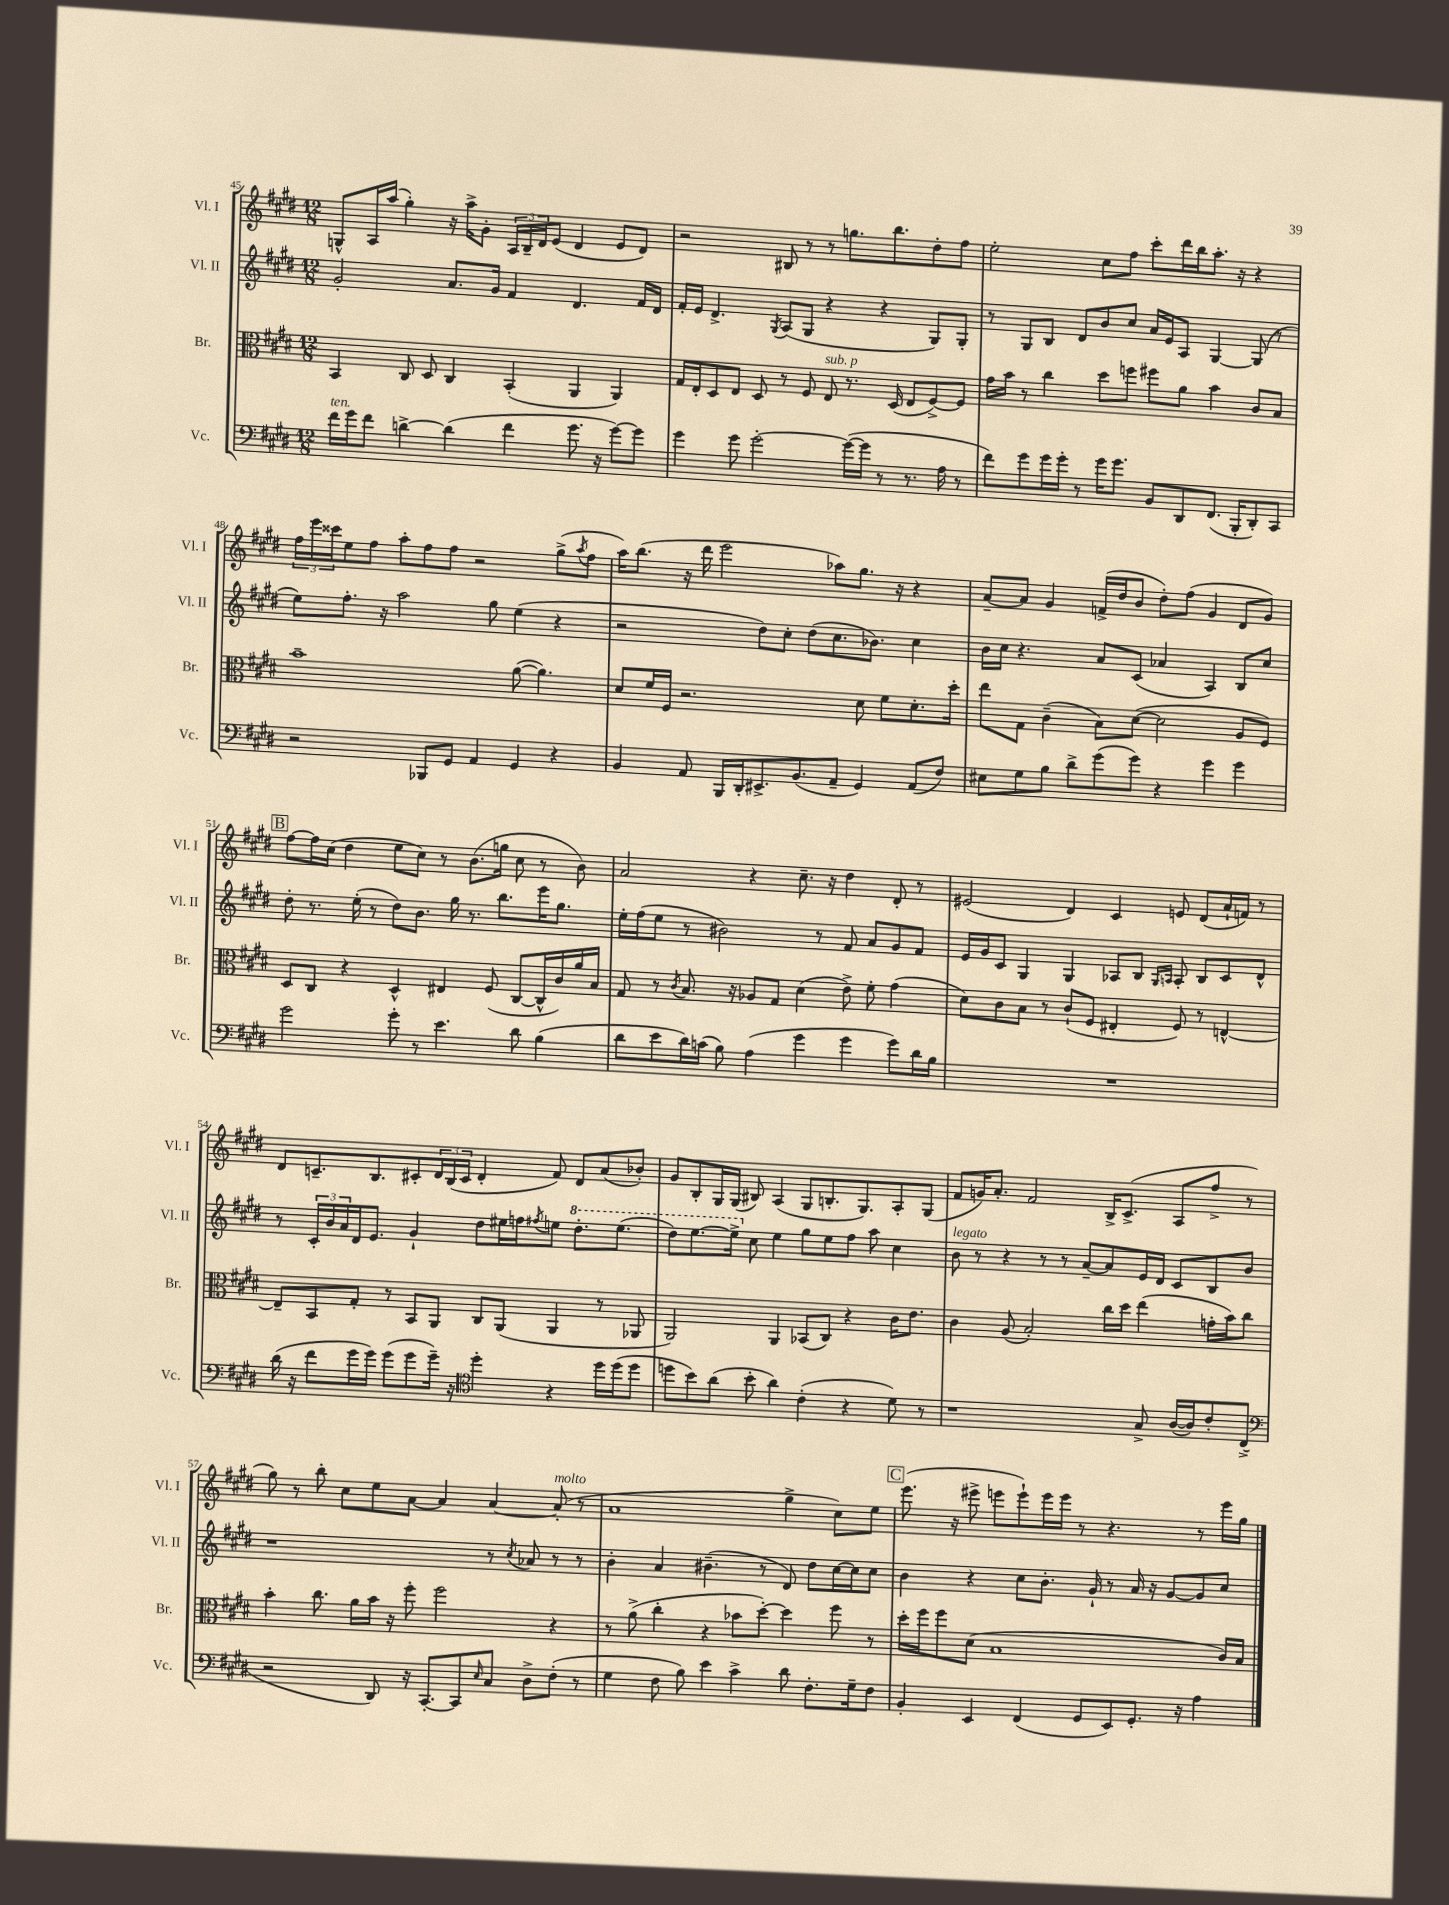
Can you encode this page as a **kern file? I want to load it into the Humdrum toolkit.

**kern	**kern	**kern	**kern
*part4	*part3	*part2	*part1
*staff4	*staff3	*staff2	*staff1
*I"Vc.	*I"Br.	*I"Vl. II	*I"Vl. I
*I'Vc.	*I'Br.	*I'Vl. II	*I'Vl. I
*clefF4	*clefC3	*clefG2	*clefG2
*k[f#c#g#d#]	*k[f#c#g#d#]	*k[f#c#g#d#]	*k[f#c#g#d#]
*M12/8	*M12/8	*M12/8	*M12/8
=45	=45	=45	=45
!LO:TX:a:i:t=ten.	!	!	!
16f#\LL	4BB/	2g#'/	8Gn^^/L
16g#\J	.	.	.
8f#\J	.	.	16A/L
.	.	.	(16aa/JJ
[4dn^\	8C#/	.	4gg#'\)
.	8D#/	.	.
(4d\]	4C#/	8.a/L	16r
.	.	.	16aa^\KL
.	.	.	8g#'\J
.	.	16g#/Jk	.
4f#\	(4BB'/	4f#/	24A/LL
.	.	.	24B~/
.	.	.	24d#/J
.	.	.	(8e/J
8.g#\	4AA/	4.d#/	4d#/
16r	.	.	.
[8g#\L)	4AA/)	.	8e/L
8g#\J]	.	16f#/LL	8d#/J)
.	.	16d#/JJ	.
=46	=46	=46	=46
4g#\	16G#/LL	16f#'/LL	2r
.	16E'/J	16e/JJ	.
.	8D#/	4.d#^/	.
8g#\	8E/J	.	.
[2g#'\	8D#/	.	.
.	.	8qG#/	.
.	8r	(8A/L	8B#X/
.	8F#/	8G#/J	8r
!	!LO:TX:a:i:t=sub. p	!	!
.	8E/	4r	8r
(16g#\LL_	8.r	.	8.ggn\L
16g#\JJ]	.	.	.
8r	.	4r	.
.	(16D#/	.	8.bb\
8.r	8E/L	.	.
.	[8F#^/)	8G#/L)	8dd#'\
16A\	.	.	.
8r	8F#/J]	8G#'/J	8ff#\J
=47	=47	=47	=47
8f#\L)	16g#\LL	8r	2ee'\
.	16b\JJ	.	.
8g#\	8r	8G#/L	.
16g#\L	4cc#\	8B/J	.
16g#'\JJ	.	.	.
8r	.	8d#/L	.
16g#\KL	8dd#\L	8b/	8cc#\L
8.g#\J	.	.	.
.	8ffn\J	8cc#/J	8ff#\J
8BB/L	8ff#X\L	16a/LL	8ccc#'\L
.	.	16e/J	.
8DD#/	8a\J	8A/J	16ddd#\L
.	.	.	16bb\J
(8.FF#/J	4b\	[4G#/	8.aa'\J
16BBB'/KL	.	.	16r
8DD#'/)	8c#/L	(8G#/]	4r
8CC#/J	8B/J	8r	.
!!LO:LB:g=z
=48	=48	=48	=48
2r	1b~	8ee\L)	24ff#\LL
.	.	.	24eee\
.	.	.	24ccc##X\J
.	.	8.ff#'\J	8ee\
.	.	.	8ff#\J
.	.	16r	.
.	.	2aa\	8aa'\L
8BBB-X/L	.	.	8ff#\
8GG#/J	.	.	8ff#\J
4AA/	.	.	2r
.	.	8gg#\	.
4GG#/	([8a\	(4ee\	.
.	4.a\])	.	.
4r	.	4r	(8gg#^\L
.	.	.	8qaa/
.	.	.	8ff#\J
=49	=49	=49	=49
4BB/	8d#/L	2r	16aa\KL)
.	.	.	(8.bb\J
.	16f#/L	.	.
.	16F#/JJ	.	.
8AA/	2.r	.	16r
.	.	.	16ddd#\
16BBB/LL	.	.	2eee\
16DD#'/J	.	.	.
8.EE#X^/	.	8dd#\L)	.
.	.	8cc#'\J	.
(8.BB/	.	.	.
.	.	(8dd#\L	.
8AA~/J	.	8.cc#\	8aa-X\L)
4GG#/)	8d#\	.	8.gg#\J
.	.	8.b-X\J)	.
.	8f#\L	.	.
.	.	.	16r
(8AA/L	8.d#'\	4cc#\	4r
8F#/J)	.	.	.
.	16dd#'\Jk	.	.
=50	=50	=50	=50
8E#X\L	8ee\L	16b\LL	[8a~/L
.	.	16cc#\JJ	.
8G#\	8G#\J	4.r	8a/J]
8B\J	(4c#~\	.	4g#/
8d#^\L	.	.	.
(8g#\	8B\L)	8a/L	(16fn^/LL
.	.	.	16dd#/J
8g#\J)	([8d#\J	(8c#/J	8b/J
4r	2d#\]	4a-X/	8dd#'\L)
.	.	.	(8ff#\J
4g#\	.	4A/)	4g#/
4g#\	8A/L	8B/L	8d#/L
.	8F#/J)	8cc#/J	8g#/J)
!!LO:LB:g=z
!!LO:REH:place=s1:t=B
=51	=51	=51	=51
2g#\	8D#/L	8dd#'\	[8ff#\L
.	8C#/J	8.r	16ff#\L]
.	.	.	(16cc#\JJ
.	4r	.	4dd#\
.	.	(16ee'\	.
.	.	8r	.
8g#'\	4D#^^/	8dd#\L)	8ee\L
8r	.	8.b\J	8cc#\J)
4.e\	4E#X/	.	8r
.	.	16gg#\	.
.	.	8.r	(8.b\L
.	(8F#/	.	.
.	.	8.bb\L	16ggn\Jk
8d#\	[8C#/L	.	8cc#\
(4B\	16C#^^/L]	16eee\K	8r
.	16c#/)	8.gg#\J	.
.	16a/	.	8b\)
.	16B/JJ	.	.
=52	=52	=52	=52
8d#\L	8G#/	16ee'\LL	2a/
.	.	(16ff#\J	.
8e\	8r	8ee\J	.
.	8qc#/	.	.
16d#\L)	8.B/	8r	.
(16cn\JJ	.	.	.
8B\)	.	2b#X\)	.
.	16r	.	.
(4A\	8A-X/L	.	4r
.	8G#/J	.	.
4g#\	(4d#\	.	8.cc#~\
.	.	8r	.
.	.	.	16r
4g#\	8e^\)	8f#/	4dd#\
.	8f#'\	8a/L	.
8g#\L)	(4g#\	8g#/	8d#'/
16d#\L	.	8f#/J	8r
16B\JJ	.	.	.
=53	=53	=53	=53
1.r	8d#\L)	16e/LL	(2e#X/
.	.	16g#/J	.
.	8c#\	8c#/J	.
.	8B\J	4G#/	.
.	8r	.	.
.	(8c#`/L	4G#/	4d#/)
.	8F#/J	.	.
.	4E#X'/	8A-X/L	4c#/
.	.	8B/J	.
.	.	16qqG#/LL	.
.	.	16qqAn/JJ	.
.	8F#/)	8A'/	8en/
.	8r	8B/L	(8d#/L
.	[4En^^/	8c#/	16a`/L
.	.	.	16fn/JJ)
.	.	8d#^^/J	8r
!!LO:LB:g=z
=54	=54	=54	=54
(16d#\	8E~/L]	8r	8d#/L
16r	.	.	.
8f#\L	8BB/	24c#'/LL	8.cn~/
.	.	24b/	.
.	.	24a/	.
16g#\L	8G#'/J	16d#/J	.
16g#\JJ)	.	8.e/J	8.B/
(8g#\L	8r	.	.
8g#\	8BB/L	4g#`/	8c#X'/
16g#~\Jk)	8AA/J	.	24d#/L
.	.	.	(24B/
16r	.	.	.
.	.	.	24c#/JJ
*clefC4	*	*	*
4dd#'\	8C#/L	8dd#\L	4d#'/
.	(8AA/J	16ee#X\L	.
.	.	16ffn\J	.
.	.	8qff#X/	.
4r	4AA/	8een\J	8f#/)
*	*	*8va	*
.	.	8.ddd#'\L	8d#/L
16dd#\LL	8r	.	(8a/
(16dd#\J	.	(8.eee\J	.
8dd#\J	8AA-X/	.	8b-X'/J)
=55	=55	=55	=55
8ddn\L	2AA/)	8ddd#\L)	8g#/L
8b\)	.	[8.eee\	8B'/
(8a\J	.	.	16G#/L
.	.	16eee^\Jk]	(16G#/JJ
*	*	*X8va	*
8b'\	.	8cc#\	8B#X/)
4a\)	4AA/	4ee\	(4A/
(4c#'\	(8BB-X/L	8gg#\L	8G#/L
.	8C#/J)	8ee\	8.Bn'/
4r	4r	8ff#\J	.
.	.	.	8.G#/)
.	.	8aa\	.
8d#\)	16c#\KL	4cc#\	8A'/
.	8.e\J	.	.
8r	.	.	(8G#/J
=56	=56	=56	=56
!	!	!LO:TX:a:i:t=legato	!
1r	4c#\	8b\	8f#/L
.	.	8r	16gn/K)
.	.	.	8.a'/J
.	(8A/	4r	.
.	2B'/)	.	2f#/
.	.	8r	.
.	.	8r	.
.	.	[8a~/L	.
.	16cc#\LL	8a/]	16B^/KL
.	16dd#\JJ	.	(8.c#^/J
8G#^/	(4ee\	16e/L	.
.	.	16d#/JJ	.
([16A/LL	.	8c#/L	8A/L
16A/J])	.	.	.
8c#'/	16gn'\LL	8B/	8ff#^/J
.	16b\J)	.	.
(8C#^/J	8cc#\J	8b/J	8r
!!LO:LB:g=z
=57	=57	=57	=57
*clefF4	*	*	*
2r	4b'\	1r	8gg#\)
.	.	.	8r
.	8.cc#\	.	8bb'\
.	.	.	8cc#\L
.	16a\LL	.	.
8DD#/)	16b\JJ	.	8ee\
.	16r	.	.
16r	8ff#'\	.	[8a\J
[8.CC#'/L	.	.	.
.	2ff#\	.	4a/]
8CC#/]	.	.	.
16qqE/	.	.	.
8C#/J	.	8r	[4a/
.	.	8qcc#/	.
8D#^\L	.	8a-X/	.
!	!	!	!LO:TX:a:i:t=molto
(8F#'\J	4r	8r	(8a'/]
8r	.	8r	8r
=58	=58	=58	=58
4G#\	8r	4b'\	1a
.	(8a^\	.	.
8F#\	4cc#'\	4a/	.
8B\)	.	.	.
4e\	4r	(4.b#X~\	.
4c#^\	8b-X\L	.	.
.	[8dd#'\J)	8r	.
8d#\	4dd#\]	8d#/)	4gg#^\
8.F#'\L	.	8dd#\L	.
.	8ff#\	[16cc#\L	8cc#\L)
16G#~\k	.	16cc#\J]	.
8F#\J	8r	8cc#\J	8ee\J
!!LO:REH:place=s1:t=C
=59	=59	=59	=59
4BB'/	16dd#'\LL	4b\	(8.eee\
.	16ff#\J	.	.
.	8ff#\	.	.
.	.	.	16r
4EE/	(8d#\J	4r	8eee#X^\
.	1B	.	8eeen\L
(4FF#/	.	8cc#\L	8eee`\)
.	.	8.b'\J	16eee\L
.	.	.	16eee\JJ
8GG#/L	.	.	8r
.	.	16g#`/	.
8EE/)	.	8r	4.r
8.GG#'/J	.	16a/	.
.	.	16r	.
.	.	[8g#/L	.
16r	.	.	.
4A\	.	8g#/]	8r
.	16c#/LL)	8cc#/J	16eee\LL
.	16B/JJ	.	16gg#\JJ
==	==	==	==
*-	*-	*-	*-
